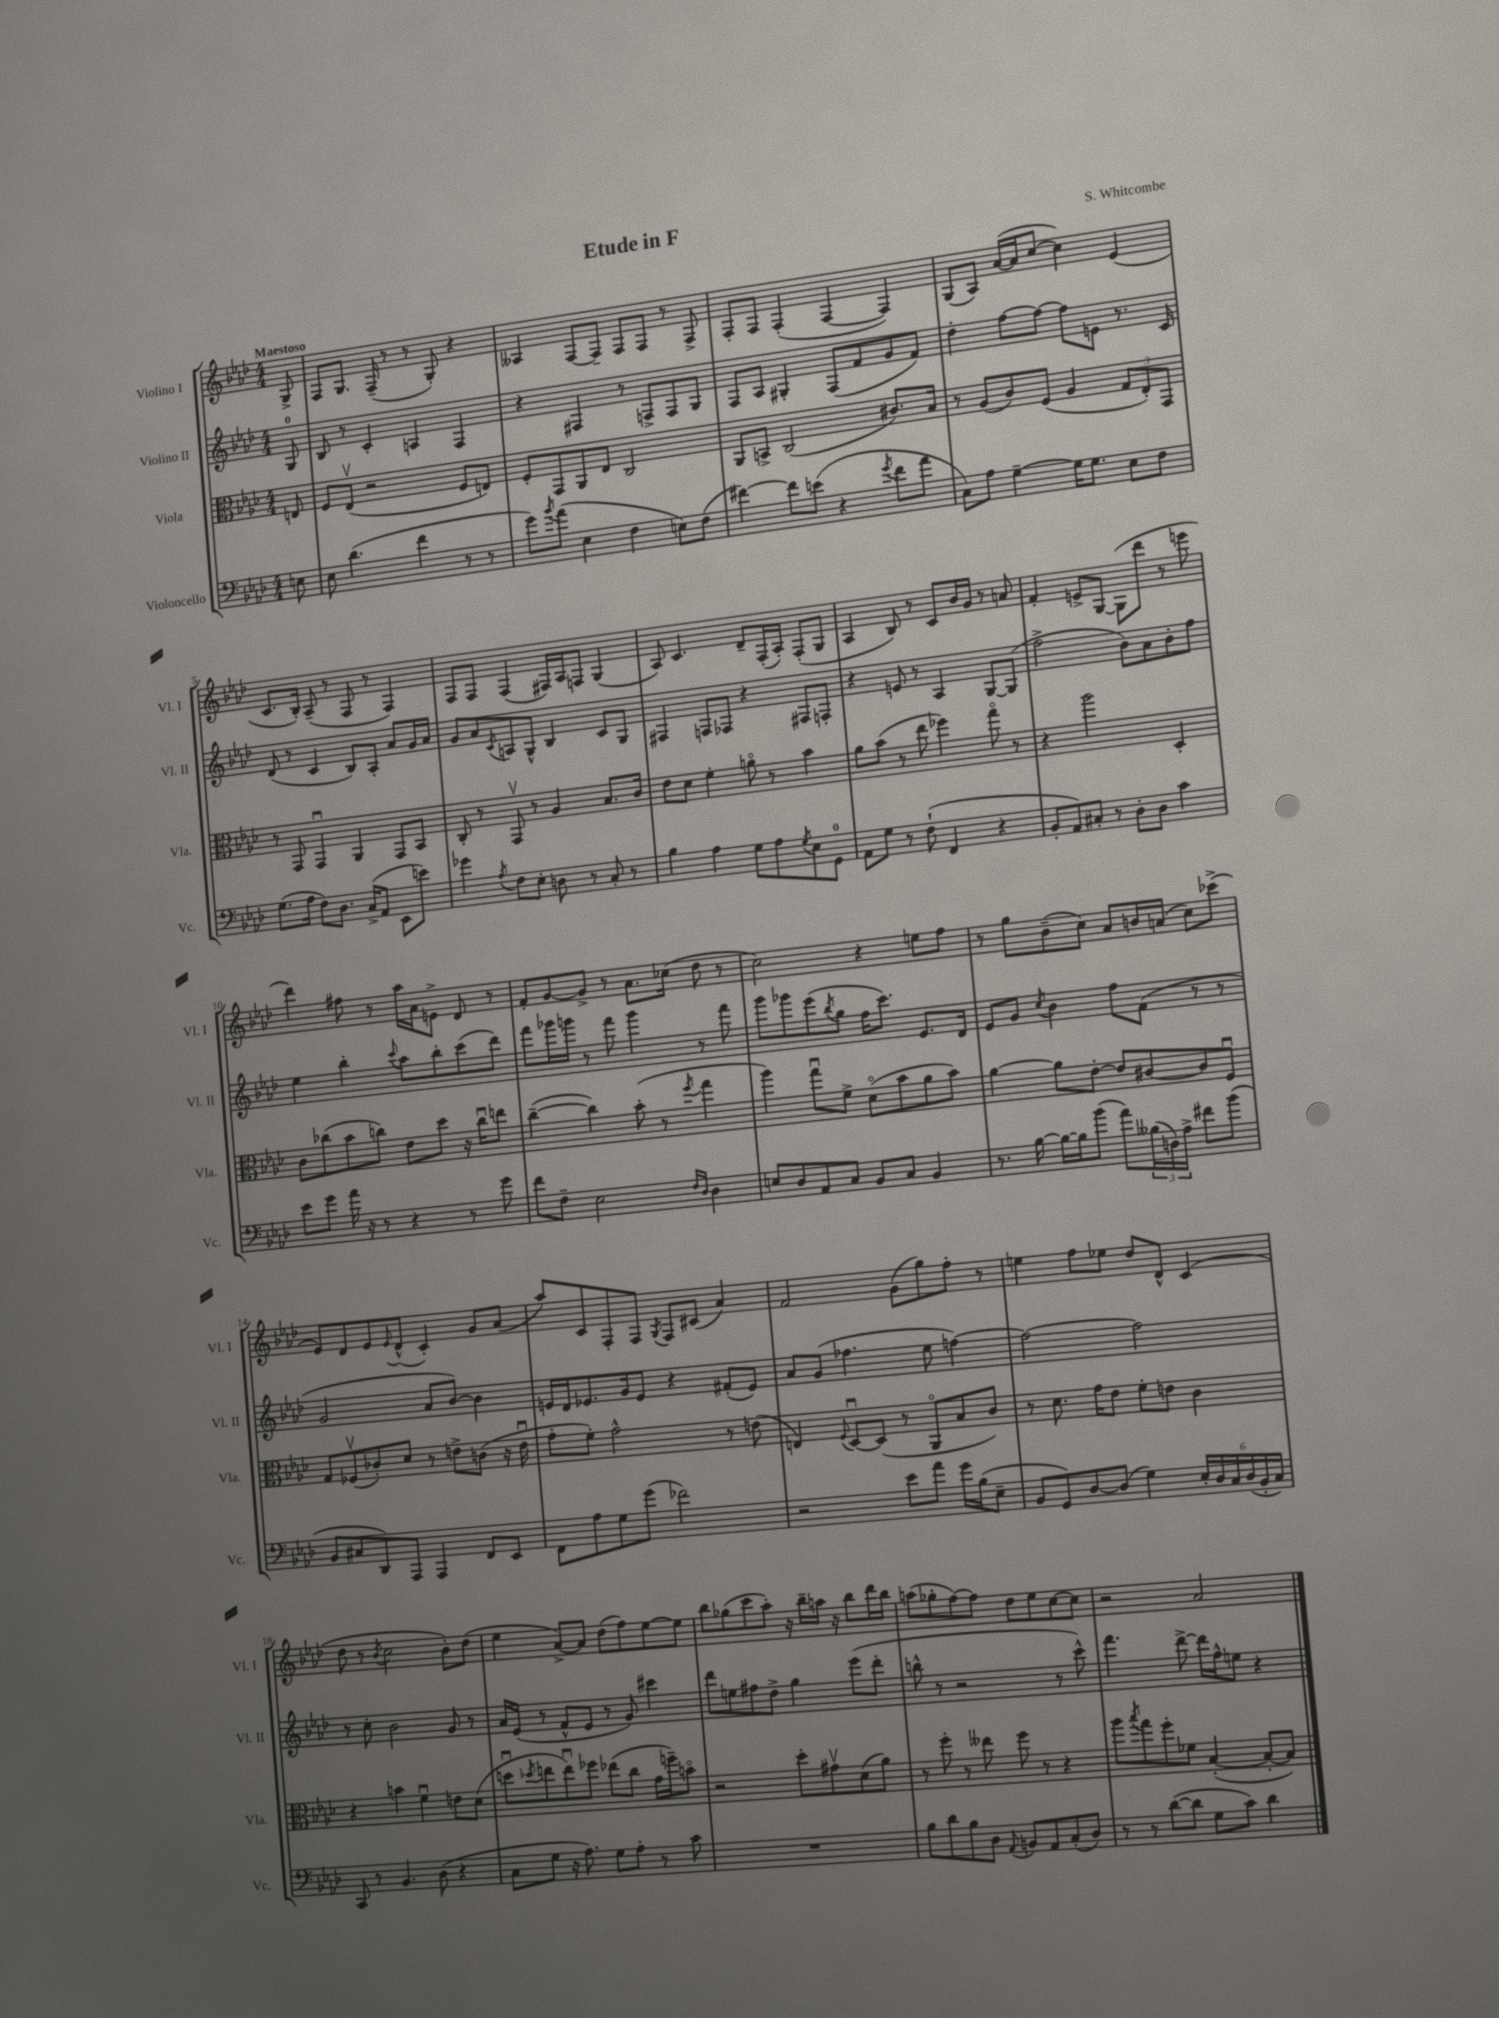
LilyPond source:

\header { title = "Etude in F" composer = "S. Whitcombe" }
<<
\new StaffGroup <<
\new Staff = "s0" \with { instrumentName = "Violino I" shortInstrumentName = "Vl. I" } {
    \clef treble \key aes \major \numericTimeSignature \time 4/4 \partial 8 \tempo "Maestoso"
    g8-> |
    f8 g8. f16--( r8 r8 g8-.) r4 |
    aeses4 f8~ f8-- f8 f8 r8 f8-> |
    f8-. f8 f4-.( f4~ f4) |
    g8( aes8) aes'16~( aes'16 c''8~ c''4) ees'4( |
    c'8. bes16-.) aes8--( r8 f8 r8 f4) |
    f8 f8 f4( fis16) aes16 f8 g4( |
    aes8) c'4. des'8-- f16-.( aes16-.) f8-.( g8 |
    aes4 bes8) r8 c'8 bes'16 g'16 r8 a'8 |
    f'4-. e'8-> g8~ g8( des'''8 r8 e'''8 |
    des'''4) fis''8 r8 aes''16 aes'16 e'8-> des'8 r8 |
    f'8-. g'8~ g'8-> r8 aes'8. ces''16( des''8 r8 |
    c''2) r4 e''8 f''8 |
    r8 g''8 bes'8--( c''8) aes'8 b'16 a'16( c''8) ces'''8->( |
    ees'8) des'8 ees'8 \appoggiatura { ees'8 } des'8-^( c'4-.) g'8 aes'8( |
    aes''8) c'8 f8-. f8 \acciaccatura { g8 } f8 cis'8( aes'4) |
    f'2 g'8( g''8) f''8-. r8 |
    e''4 f''8 ees''8 des''8 des'8-^ c'4( |
    des''8 r8 \acciaccatura { bes'8 } c''2 bes'8-.) des''8( |
    ees''4 aes'8~->) aes'8 des''8( f''8) ees''8~ ees''8 |
    bes''8 ges''8( c'''8 aes''8-.) r16 bes''16-- a''16 r16 bes''8 des'''16 bes''16 |
    a''8( ges''8-. f''8~) f''8 des''8 ees''8 c''8~ c''8 |
    r2 aes'2 \bar "|." |
}
\new Staff = "s1" \with { instrumentName = "Violino II" shortInstrumentName = "Vl. II" } {
    \clef treble \key aes \major \numericTimeSignature \time 4/4 \partial 8
    g8-0 |
    bes8 r8 c'4-. a4 f4 |
    r4 fis4 r8 f8-> f8 g8 |
    f8 aes8 gis4-. f8( f'8 g'8 f'8) |
    des''4-. f''8~ f''8~ f''8 e'8 r8. c'16 |
    des'8( r8 c'4 bes8) aes8-. aes'8 g'16 aes'16 |
    g'8 aes'8 \acciaccatura { c'8 } a8 g8-^ bes4 c'8 g8 |
    fis4 f8 fes8 r4 fis8 f8-. |
    r4 e'8 r8 aes4 g8~ g8( |
    f''2-> bes'8) aes'8 bes'8-. f''8 |
    ees''4 bes''4-. \appoggiatura { c'''8 } aes''8 bes''8-. c'''8( des'''8) |
    f'''8 ges'''16 g'''16 r8 f'''8 g'''4 r8 f'''8 |
    g'''8 ges'''8 ees'''8( \acciaccatura { bes''8 } g''8 f''16 c'''8.) ees'8. des'16 |
    ees'8 g'8 \acciaccatura { c''8 } bes'4 f''8 f'8( r8 r8 |
    g'2 aes'8 bes'8~) bes'4 |
    e'16 des'16 ees'8. g'16 ees'8 r4 fis'8-.( ees'8) |
    aes'8 g'8( fes''4. ees''8 f''4~) |
    f''2~ f''2 |
    r8 c''8-. bes'2 g'8 r8 |
    aes'16 ees'16( r8 f'8-^ ees'8 r8 g'8) cis'''4 |
    des'''8 e''8 fis''8 des''8-> g''4 ees'''8( des'''8-. |
    b''8-^ r8 r2 r8 c'''8-^) |
    f'''4. des'''8~-> des'''16 f''16-^ e''8 r4 \bar "|." |
}
\new Staff = "s2" \with { instrumentName = "Viola" shortInstrumentName = "Vla." } {
    \clef alto \key aes \major \numericTimeSignature \time 4/4 \partial 8
    e8 |
    f8 ees8\upbow( r2 f8 e8) |
    f8-. g,8 aes,8 ees8 c2 |
    aes,8 b,8-> c2( cis'8.) bes16 |
    r8 aes8( c'8) f8( aes4 \tuplet 3/2 { g8 ees8-.) g,8 } |
    r8 g,8 g,4\downbow aes,4 g,8 bes,8 |
    c8-. r8 g,8\upbow r8 aes4 bes8. c'16 |
    ees'8 des'8 f'4-. a'8\flageolet r8 bes'4 |
    aes'8 bes'8( r8 ees''8 fes''4) g''8\flageolet r8 |
    r4 aes''2 des4-. |
    c'8 ces''8( bes'8 c''8) ees'8 des''8 r16 c''16\downbow e''8 |
    c''4~--( c''4) bes'8-.( r8 \acciaccatura { f''8 } g''4 |
    aes''4) g''8\downbow f'8-> des'8\flageolet( bes'8 aes'8 bes'8) |
    aes'4~ aes'8 ees'8~-. ees'8 cis'8~ cis'8 f8\downbow |
    g8 fes8\upbow( ces'8-.) des'8 r8 e'8-> c'8( r16 e'16\downbow |
    g'8-. f'8-.) g'2-^ r8 e'8( |
    e4) \appoggiatura { f8 } des8~\downbow des8( r8 aes,8\flageolet bes8 c'8) |
    r8 des'8. g'16 ees'8 f'8-. e'8 c'4 |
    r4 b'4 f'4\downbow e'8 des'8( |
    d''8\downbow \acciaccatura { des''8 } e''8 e''8\downbow) fes''8 ees''8( c''8 g'16 f''16--) b'8\flageolet |
    r2 des''8-. gis'8\upbow des'8( aes'8) |
    r8 f''8-. r8 eeses''8 f''8 r8 r4 |
    aes''8 \acciaccatura { bes''8 } g''8 f''8-. fes'8 bes4~-.( bes8~-. bes8) \bar "|." |
}
\new Staff = "s3" \with { instrumentName = "Violoncello" shortInstrumentName = "Vc." } {
    \clef bass \key aes \major \numericTimeSignature \time 4/4 \partial 8
    e8 |
    ees8 des'4.( f'4 r8 r8 |
    g'8) \acciaccatura { bes'8 } aes'8( ees4 f4 e8) f8( |
    fis'4~) fis'8 e'8( r4 \acciaccatura { g'8 } fis'8 aes'8 |
    c8) aes8 g4~-- g16 g8. ees8 f8 |
    g8.( aes16 f8) des8. c16->( aes,8 ees,8 e'8) |
    ges'4 \acciaccatura { aes8 } f8 ees8-. d8 r8 c8-. r8 |
    bes4 aes4 g8 aes8 \acciaccatura { g8 } ees8 g,8-0 |
    aes,8 g8 r8 f8-!( f,4 r4 |
    bes,8-. aes,8) cis8-. r8 des8-. des8 c'4 |
    ees'8 g'8 aes'16 r16 r8 r4 r8 g'8 |
    f'8 f8-- ees2 \grace { f16 des16 } des4 |
    e8 des8 aes,8 c8 bes,8 c8 bes,4 |
    r8. bes16~ bes16~ bes16 bes'8( aes'8) \tuplet 3/2 { beses16( d16) aes16-> } fis'8 bes'8( |
    bes,8 cis8 des,8) aes,,8 aes,,4 f,8 ees,8 |
    f,8 aes8 g8 g'8( fes'2) |
    r2 ees'8 aes'8 g'16 bes16( ees8-- |
    bes,8 g,8) des8~ des8( g4) \tuplet 6/4 { ees16-. des16 c16 des16( bes,16-. c16) } |
    c,8 r8 bes,4. des8( r4 |
    c8 g8 r16 aes8.) g8 aes8-. r8 c'8 |
    R1 |
    bes8 des'8 bes8 des8 \appoggiatura { aes,8 } b,8 aes,8 c8-.( des8) |
    r8 r8 des'8~( des'8 g8 c'8) des'4 \bar "|." |
}
>>
>>
